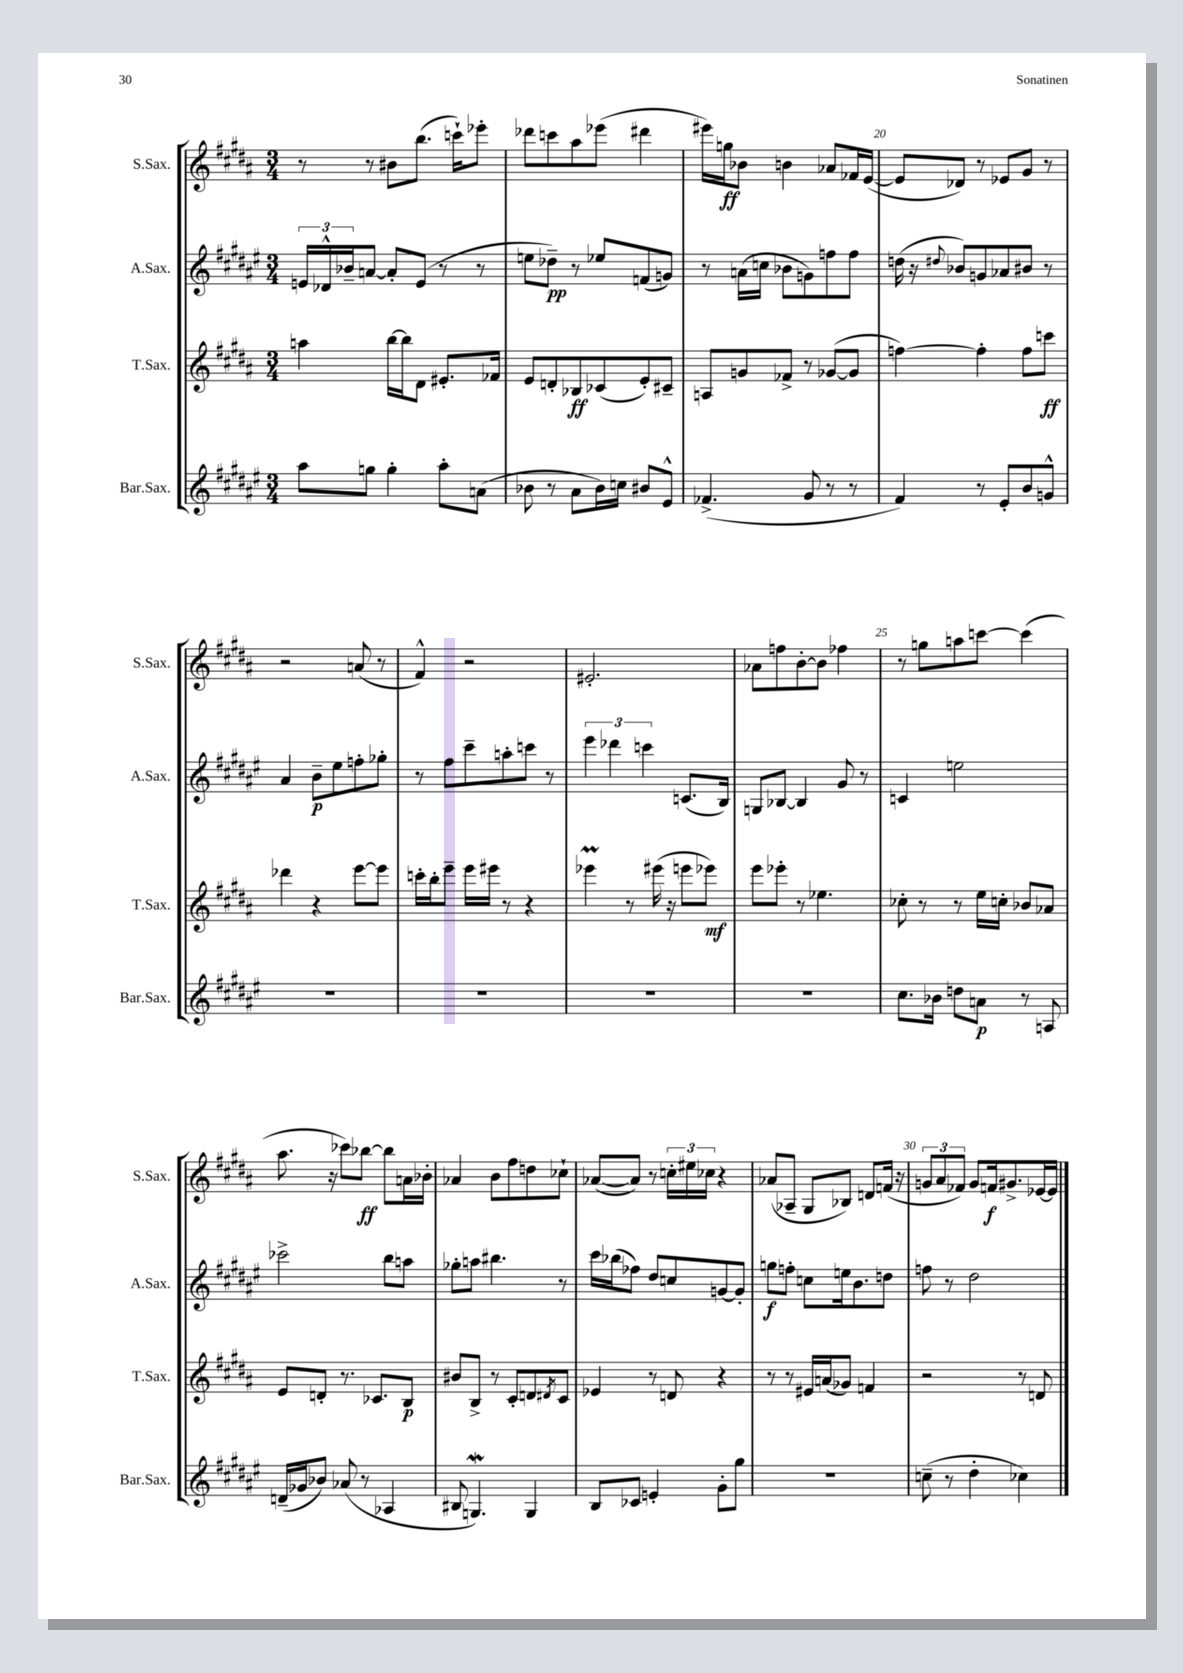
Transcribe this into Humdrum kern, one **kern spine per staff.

**kern	**kern	**kern	**kern
*staff4	*staff3	*staff2	*staff1
*clefG2	*clefG2	*clefG2	*clefG2
*k[f#c#g#d#a#e#]	*k[f#c#g#d#a#]	*k[f#c#g#d#a#e#]	*k[f#c#g#d#a#]
*M3/4	*M3/4	*M3/4	*M3/4
8aa#	4aa	24e	8r
.	.	24d-^^	.
.	.	24b-~	.
8gg	.	[8a	8r
4gg'	[16bb	8a']	8b#
.	16bb]	.	.
.	8d#	(8e	(8.bb
8aa#'	8.e#'	8r	.
.	.	.	16ccc`)
(8a	.	8r	8eee-'
.	16f-	.	.
=	=	=	=
8b-	8e	8ee	8ddd-
8r	8d'	8dd-~)	8ccc
8a#	8B-	8r	8aa#
16b-)	(8c-	8ee-	(8eee-
16cc	.	.	.
8b#	8e')	(8f	4ddd#
8e#^^	8c#~	8g)	.
=	=	=	=
(4.f-^	8A	8r	16eee#)
.	.	.	16gg
.	8g	(16a	8b-
.	.	16cc	.
.	8f-^	8b-	4b
8g#	8r	8g)	.
8r	([8g-	8ff	8a-
8r	8g-]	8ff	16f-
.	.	.	([16e
=	=	=	=
4f#)	[4ff)	(16dd	8e]
.	.	16r	.
.	.	8qqdd#	.
.	.	8b-)	8d-)
8r	4ff']	8g	8r
8e#'	.	8a-	8e-
8b	8ff	8b#	8g#
8g^^	8ccc	8r	8r
=	=	=	=
2.r	4ddd-	4a#	2r
.	4r	8b~	.
.	.	8ee#	.
.	[8eee	8ff'	(8a
.	8eee]	8gg-'	8r
=	=	=	=
2.r	16ccc'	8r	4f#^^)
.	16bb'	.	.
.	8eee~	8ff#	.
.	16eee	8ccc#~	2r
.	16eee#	.	.
.	8r	8aa'	.
.	4r	8ccc	.
.	.	8r	.
=	=	=	=
2.r	4eee-	6eee#	2.e#'
.	.	6ddd-	.
.	8r	.	.
.	.	6ccc	.
.	(16eee#	.	.
.	16r	.	.
.	8eee	(8.c	.
.	8eee-)	.	.
.	.	16B)	.
=	=	=	=
2.r	8eee	8G	8a-
.	8eee-'	[8B-	8ff
.	8r	4B-]	[8b'
.	4.ee-	.	8b]
.	.	8g#	4ff-
.	.	8r	.
=	=	=	=
8.cc#	8cc-'	4c	8r
.	8r	.	8gg
16b-	.	.	.
8dd	8r	2ee	8aa
8a	16ee	.	[8ccc
.	16cc'	.	.
8r	8b-	.	(4ccc]
8A	8a-	.	.
=	=	=	=
(16d~	8e	2ccc-^	8.aa#
16g-	.	.	.
8b-)	8d'	.	.
.	.	.	16r
(8a-	8.r	.	8ccc-)
8r	.	.	[8bb-
.	8.c-	.	.
4A-	.	8bb	8bb-]
.	8B	8aa	16a
.	.	.	16b-'
=	=	=	=
8B#	8b#	8gg-'	4a-
4.G)	8B^	8aa	.
.	8r	4.bb#	8b
.	8c#'	.	8ff#
4G	8d	.	8dd
.	8qd#	.	.
.	8c#	8r	8cc-`
=	=	=	=
8B	4e-	16ccc#	([8a-
.	.	(16bb-	.
8c-	.	8ff-)	8a-])
4e'	8r	8dd#	8r
.	8d	8cc	24cc'
.	.	.	24ee#
.	.	.	24cc-
8g#'	4r	[8g	4r
8gg#	.	8g']	.
=	=	=	=
2.r	8r	8gg	(8a-
.	8r	8ff'	8A-~
.	16e#	8cc	8G#
.	(16a	.	.
.	8g-)	16ee	8B-)
.	.	8.b	.
.	4f	.	8d
.	.	8dd	(16f
.	.	.	16r
=	=	=	=
(8cc~	2r	8ff	12g
.	.	.	12a#
8r	.	8r	.
.	.	.	12f-)
4dd#'	.	2dd#	8g
.	.	.	16f
.	.	.	8.g#^
4cc-)	8r	.	.
.	8d	.	[16e-
.	.	.	16e-]
==	==	==	==
*-	*-	*-	*-
